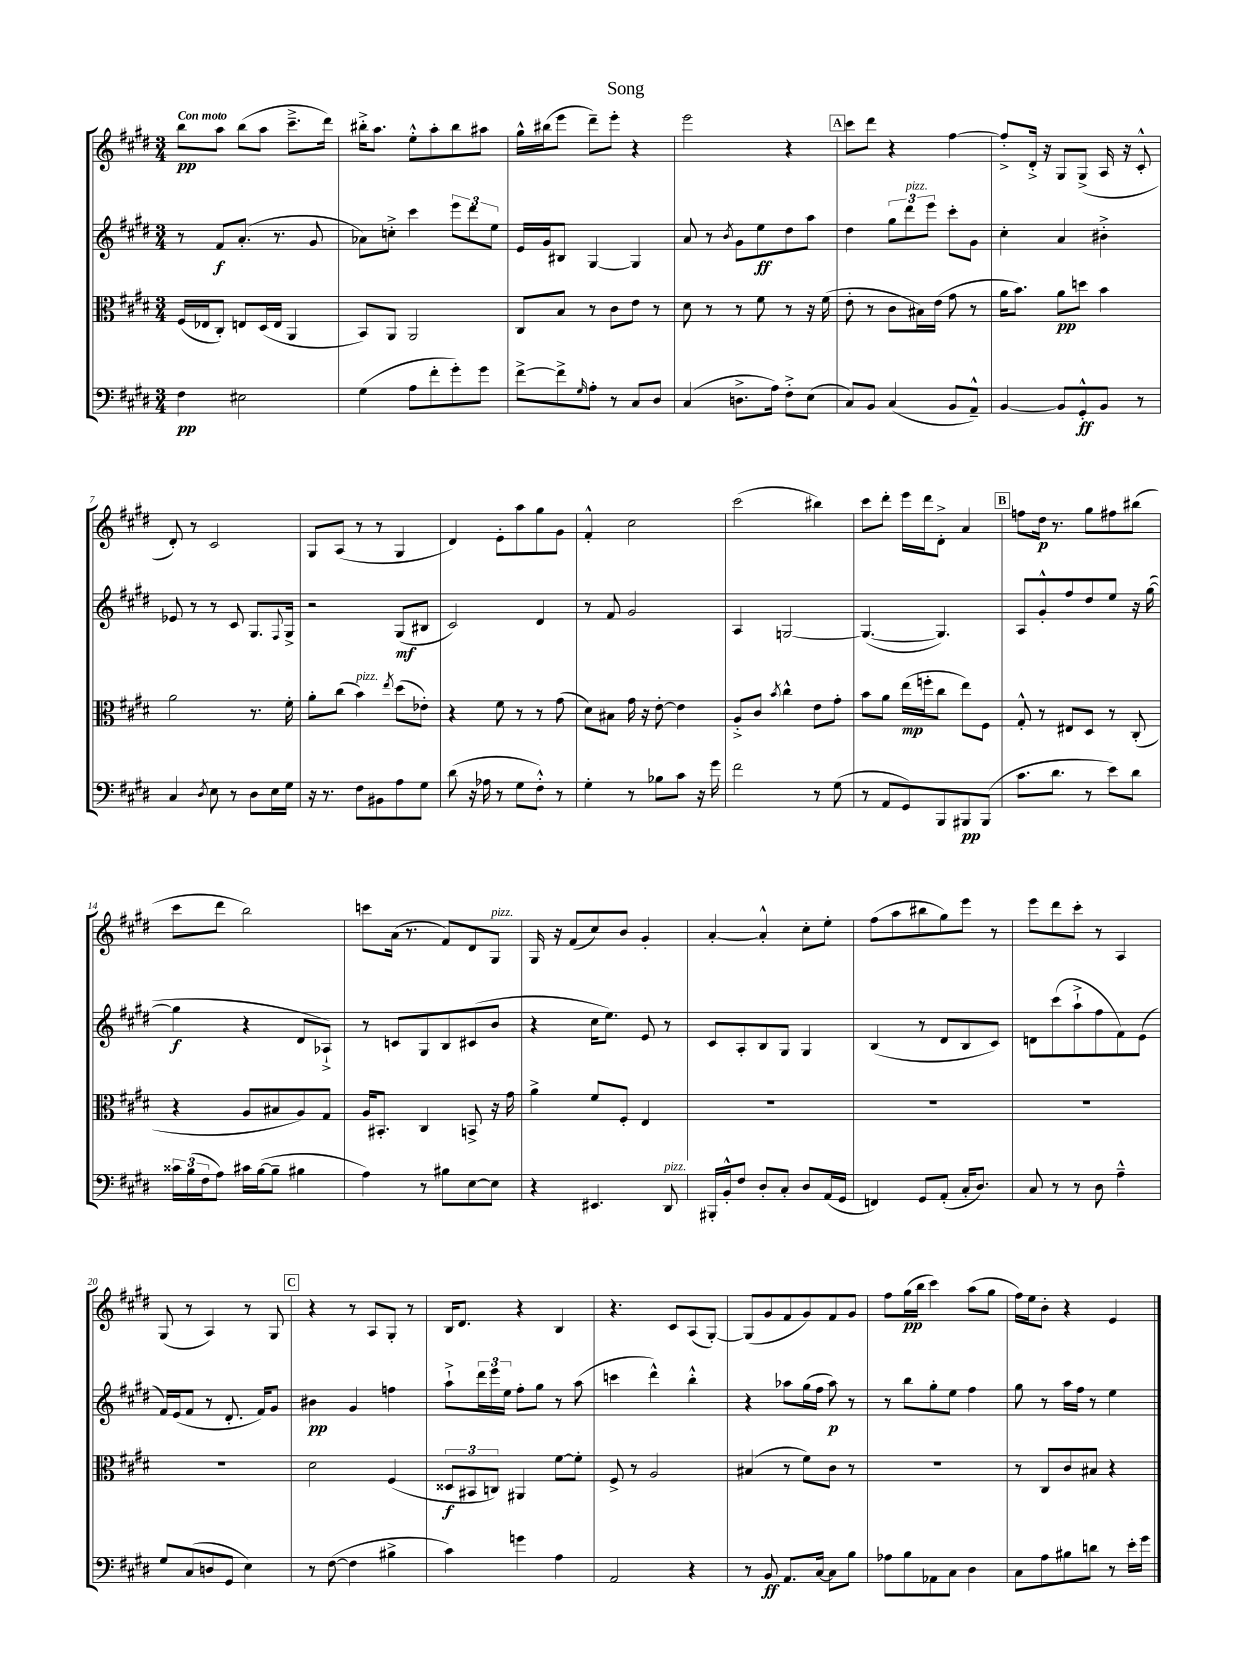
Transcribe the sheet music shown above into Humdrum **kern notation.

**kern	**dynam	**kern	**dynam	**kern	**dynam	**kern	**dynam
*part4	*part4	*part3	*part3	*part2	*part2	*part1	*part1
*staff4	*staff4	*staff3	*staff3	*staff2	*staff2	*staff1	*staff1
*clefF4	*	*clefC3	*	*clefG2	*	*clefG2	*
*k[f#c#g#d#]	*	*k[f#c#g#d#]	*	*k[f#c#g#d#]	*	*k[f#c#g#d#]	*
*M3/4	*	*M3/4	*	*M3/4	*	*M3/4	*
=1	=1	=1	=1	=1	=1	=1	=1
!	!	!	!	!	!	!LO:TX:a:B:t=Con moto	!
4F#\	pp	(16F#/LL	.	8r	.	8bb\L	pp
.	.	16E-X/J	.	.	.	.	.
.	.	8C#'/J)	.	8f#/L	f	8aa\J	.
2E#X\	.	8En/L	.	(8.a'/J	.	(8bb\L	.
.	.	(16D#/L	.	.	.	8aa\J	.
.	.	16E/JJ	.	8.r	.	.	.
.	.	4AA/	.	.	.	8.ccc#~^\L	.
.	.	.	.	8g#/	.	.	.
.	.	.	.	.	.	16ddd#\Jk)	.
=2	=2	=2	=2	=2	=2	=2	=2
(4G#\	.	8BB/L)	.	8a-X\L)	.	16bb#X'^\KL	.
.	.	.	.	.	.	8.aa\J	.
.	.	8AA/J	.	8ccn'^\J	.	.	.
8A\L	.	2AA/	.	4ccc#\	.	8ee'^^\L	.
8f#'\	.	.	.	.	.	8aa'\	.
8g#'\)	.	.	.	12eee\L	.	8bb#\	.
.	.	.	.	12ddd#\	.	.	.
8g#\J	.	.	.	.	.	8aa#X\J	.
.	.	.	.	12ee\J	.	.	.
=3	=3	=3	=3	=3	=3	=3	=3
[8f#^\L	.	8C#/L	.	16e/LL	.	16gg#^^\LL	.
.	.	.	.	16g#/J	.	(16bb#X\J	.
8f#^\]	.	8B/J	.	8B#X/J	.	8eee\J	.
16qqG#/	.	.	.	.	.	.	.
8A'\J	.	8r	.	[4G#/	.	8ddd#~\L)	.
8r	.	8c#\L	.	.	.	8eee'\J	.
8C#/L	.	8e\J	.	4G#/]	.	4r	.
8D#/J	.	8r	.	.	.	.	.
=4	=4	=4	=4	=4	=4	=4	=4
(4C#/	.	8d#\	.	8a/	.	2eee\	.
.	.	8r	.	8r	.	.	.
.	.	.	.	8qb/	.	.	.
8.Dn^\L	.	8r	.	8g#\L	.	.	.
.	.	8f#\	.	8ee\	ff	.	.
16A\Jk)	.	.	.	.	.	.	.
8F#'^\L	.	8r	.	8dd#\	.	4r	.
(8E\J	.	16r	.	8aa\J	.	.	.
.	.	(16f#\	.	.	.	.	.
!!LO:REH:place=s1:t=A
=5	=5	=5	=5	=5	=5	=5	=5
8C#/L)	.	8e'\	.	4dd#\	.	8ccc#\L	.
8BB/J	.	8r	.	.	.	8ddd#\J	.
(4C#/	.	8c#\L	.	12gg#\L	.	4r	.
!	!	!	!	!LO:TX:a:i:t=pizz.	!	!	!
.	.	.	.	12ddd#\	.	.	.
.	.	16B#X\L)	.	.	.	.	.
.	.	.	.	12eee\J	.	.	.
.	.	(16e\JJ	.	.	.	.	.
8BB/L	.	8g#\	.	8ccc#'\L	.	[4ff#\	.
8AA~^^/J)	.	8r	.	8g#\J	.	.	.
=6	=6	=6	=6	=6	=6	=6	=6
[4BB/	.	16a\KL	.	4cc#'\	.	8ff#'^/L]	.
.	.	8.b\J)	.	.	.	.	.
.	.	.	.	.	.	16d#'^/Jk	.
.	.	.	.	.	.	16r	.
8BB/L]	.	8a\L	pp	4a/	.	8G#/L	.
8GG#'^^/	ff	8ddn\J	.	.	.	(8G#^/J	.
8BB/J	.	4b\	.	4b#X'^\	.	16A/	.
.	.	.	.	.	.	16r	.
8r	.	.	.	.	.	8c#'^^/	.
!!LO:LB:g=z
=7	=7	=7	=7	=7	=7	=7	=7
4C#/	.	2a\	.	8e-X/	.	8d#'/)	.
.	.	.	.	8r	.	8r	.
8qD#/	.	.	.	.	.	.	.
8E\	.	.	.	8r	.	2c#/	.
8r	.	.	.	8c#/	.	.	.
8D#\L	.	8.r	.	8.G#/L	.	.	.
16E\L	.	.	.	.	.	.	.
.	.	.	.	8qqF#/	.	.	.
16G#\JJ	.	16f#'\	.	16G#^/Jk	.	.	.
=8	=8	=8	=8	=8	=8	=8	=8
16r	.	8a'\L	.	2r	.	8G#/L	.
8.r	.	.	.	.	.	.	.
.	.	(8cc#\J	.	.	.	(8A/J	.
!	!	!LO:TX:a:i:t=pizz.	!	!	!	!	!
8F#\L	.	4b\)	.	.	.	8r	.
8BB#X\	.	.	.	.	.	8r	.
.	.	8qee/	.	.	.	.	.
8A\	.	(8dd#\L	.	(8G#/L	mf	4G#/	.
8G#\J	.	8e-X'\J)	.	8B#X/J	.	.	.
=9	=9	=9	=9	=9	=9	=9	=9
(8d#\	.	4r	.	2c#/)	.	4d#/)	.
16r	.	.	.	.	.	.	.
16A-X\	.	.	.	.	.	.	.
8r	.	8f#\	.	.	.	8e'\L	.
8G#\L	.	8r	.	.	.	8aa\	.
8F#'^^\J)	.	8r	.	4d#/	.	8gg#\	.
8r	.	(8g#\	.	.	.	8g#\J	.
=10	=10	=10	=10	=10	=10	=10	=10
4G#'\	.	8d#\L)	.	8r	.	4f#'^^/	.
.	.	8B#X\J	.	8f#/	.	.	.
8r	.	16g#\	.	2g#/	.	2cc#\	.
.	.	16r	.	.	.	.	.
8B-X\L	.	[8e'\	.	.	.	.	.
8c#\J	.	4e\]	.	.	.	.	.
16r	.	.	.	.	.	.	.
16g#\	.	.	.	.	.	.	.
=11	=11	=11	=11	=11	=11	=11	=11
2f#\	.	8A'^/L	.	4A/	.	(2ccc#\	.
.	.	8c#/J	.	.	.	.	.
.	.	8qb/	.	.	.	.	.
.	.	4cc#^^\	.	[2Gn/	.	.	.
8r	.	8e\L	.	.	.	4bb#X\)	.
(8G#\	.	8g#'\J	.	.	.	.	.
=12	=12	=12	=12	=12	=12	=12	=12
8r	.	8b\L	.	(4.G/_	.	8ccc#\L	.
8AA/L	.	8a\J	.	.	.	8ddd#'\J	.
8GG#/)	.	(16ee\LL	mp	.	.	16eee\LL	.
.	.	16ffn'\J	.	.	.	16ddd#\J	.
8BBB/	.	8cc#\J	.	4.G/])	.	8d#'^\J	.
8BBB#X/	pp	8ee\L)	.	.	.	4a/	.
(8BBB#/J	.	8F#\J	.	.	.	.	.
!!LO:REH:place=s1:t=B
=13	=13	=13	=13	=13	=13	=13	=13
8.c#\L	.	8G#'^^/	.	8A/L	.	8ffn\L	.
.	.	8r	.	8g#'^^/	.	16dd#\Jk	p
8.d#\J	.	.	.	.	.	8.r	.
.	.	8E#X/L	.	8ff#/	.	.	.
8r	.	8D#/J	.	8dd#/	.	8gg#\L	.
8e\L)	.	8r	.	8ee/J	.	8ff#X\	.
8d#\J	.	(8C#'/	.	16r	.	(8bb#X\J	.
.	.	.	.	([16gg#\	.	.	.
!!LO:LB:g=z
=14	=14	=14	=14	=14	=14	=14	=14
24c##X\LL	.	4r	.	4gg#\]	f	8ccc#\L	.
(24B\	.	.	.	.	.	.	.
24F#\J	.	.	.	.	.	.	.
8A\J)	.	.	.	.	.	8ddd#\J	.
16c#X\LL	.	8A/L	.	4r	.	2bb\)	.
([16B\J	.	.	.	.	.	.	.
8B~\J]	.	8B#X/	.	.	.	.	.
4B#X\	.	8A/)	.	8d#/L	.	.	.
.	.	8G#/J	.	8A-X`^/J)	.	.	.
=15	=15	=15	=15	=15	=15	=15	=15
4A\)	.	16A/KL	.	8r	.	8cccn\L	.
.	.	8.BB#X'/J	.	.	.	.	.
.	.	.	.	8cn/L	.	(16a\Jk	.
.	.	.	.	.	.	8.r	.
8r	.	4C#/	.	8G#/	.	.	.
8B#X\L	.	.	.	8B/	.	8f#/L)	.
[8E\	.	8BBn^/	.	(8c#X/	.	8d#/	.
!	!	!	!	!	!	!LO:TX:a:i:t=pizz.	!
8E\J]	.	16r	.	8b/J	.	8G#/J	.
.	.	16g#\	.	.	.	.	.
=16	=16	=16	=16	=16	=16	=16	=16
4r	.	4a^\	.	4r	.	16G#/	.
.	.	.	.	.	.	16r	.
.	.	.	.	.	.	(8f#/L	.
4.EE#X/	.	8f#/L	.	16cc#\KL	.	8cc#/)	.
.	.	.	.	8.ee\J)	.	.	.
.	.	8F#'/J	.	.	.	8b/J	.
.	.	4E/	.	8e/	.	4g#'/	.
!LO:TX:a:i:t=pizz.	!	!	!	!	!	!	!
8DD#/	.	.	.	8r	.	.	.
=17	=17	=17	=17	=17	=17	=17	=17
16BBB#X'/LL	.	2.r	.	8c#/L	.	[4a'/	.
16BB'^^/J	.	.	.	.	.	.	.
8F#/J	.	.	.	8A'/	.	.	.
8D#'/L	.	.	.	8B/	.	4a'^^/]	.
8C#'/J	.	.	.	8G#/J	.	.	.
8D#/L	.	.	.	4G#/	.	8cc#'\L	.
(16AA/L	.	.	.	.	.	8ee'\J	.
16GG#/JJ	.	.	.	.	.	.	.
=18	=18	=18	=18	=18	=18	=18	=18
4FFn/)	.	2.r	.	(4B/	.	(8ff#\L	.
.	.	.	.	.	.	8aa\	.
8GG#/L	.	.	.	8r	.	8bb#X\	.
(8AA'/J	.	.	.	8d#/L	.	8gg#\)	.
16C#'/KL	.	.	.	8B/	.	8eee\J	.
8.D#/J)	.	.	.	.	.	.	.
.	.	.	.	8c#/J)	.	8r	.
=19	=19	=19	=19	=19	=19	=19	=19
8C#/	.	2.r	.	8dn\L	.	8eee\L	.
8r	.	.	.	(8ccc#\	.	8ddd#\	.
8r	.	.	.	8aa`^\	.	8ccc#'\J	.
8D#\	.	.	.	8ff#\	.	8r	.
4A~^^\	.	.	.	8f#\)	.	4A/	.
.	.	.	.	(8e\J	.	.	.
!!LO:LB:g=z
=20	=20	=20	=20	=20	=20	=20	=20
8G#/L	.	2.r	.	16f#/LL)	.	(8G#/	.
.	.	.	.	(16e/J	.	.	.
(8C#/	.	.	.	8f#/J	.	8r	.
8Dn/	.	.	.	8r	.	4A/)	.
8GG#/J	.	.	.	8.d#'/	.	.	.
4E\)	.	.	.	.	.	8r	.
.	.	.	.	16f#/KL)	.	.	.
.	.	.	.	8g#/J	.	8G#/	.
!!LO:REH:place=s1:t=C
=21	=21	=21	=21	=21	=21	=21	=21
8r	.	2d#\	.	4b#X\	pp	4r	.
([8F#\	.	.	.	.	.	.	.
4F#\]	.	.	.	4g#/	.	8r	.
.	.	.	.	.	.	8A/L	.
4B#X^\	.	(4F#/	.	4ffn\	.	8G#'/J	.
.	.	.	.	.	.	8r	.
=22	=22	=22	=22	=22	=22	=22	=22
4c#\)	.	12D##X/L	f	8aa`^\L	.	16B/KL	.
.	.	.	.	.	.	8.d#/J	.
.	.	12BB#X/	.	.	.	.	.
.	.	.	.	24ddd#\L	.	.	.
.	.	12Cn/J)	.	24eee\	.	.	.
.	.	.	.	24ee\JJ	.	.	.
4gn\	.	4AA#X/	.	8ff#'\L	.	4r	.
.	.	.	.	8gg#\J	.	.	.
4A\	.	[8f#\L	.	8r	.	4B/	.
.	.	8f#'\J]	.	(8aa\	.	.	.
=23	=23	=23	=23	=23	=23	=23	=23
2AA/	.	8F#^/	.	4cccn\	.	4.r	.
.	.	8r	.	.	.	.	.
.	.	2A/	.	4ddd#^^\)	.	.	.
.	.	.	.	.	.	8c#/L	.
4r	.	.	.	4bb'^^\	.	(8A/	.
.	.	.	.	.	.	[8G#'/J)	.
=24	=24	=24	=24	=24	=24	=24	=24
8r	.	(4B#X/	.	4r	.	(8G#/L]	.
8BB/	ff	.	.	.	.	8g#/	.
8.AA/L	.	8r	.	8aa-X\L	.	8f#/	.
.	.	8f#\L)	.	(16gg#\L	.	8g#/)	.
[16C#/Jk	.	.	.	16ff#\JJ	.	.	.
8C#\L]	.	8c#\J	.	8aa-\)	p	8f#/	.
8B\J	.	8r	.	8r	.	8g#/J	.
=25	=25	=25	=25	=25	=25	=25	=25
8A-X\L	.	2.r	.	8r	.	8ff#\L	.
8B\	.	.	.	8bb\L	.	(16gg#\L	pp
.	.	.	.	.	.	16bb\JJ	.
8AA-X\	.	.	.	8gg#'\	.	4ccc#\)	.
8C#\J	.	.	.	8ee\J	.	.	.
4D#\	.	.	.	4ff#\	.	(8aa\L	.
.	.	.	.	.	.	8gg#\J	.
=26	=26	=26	=26	=26	=26	=26	=26
8C#\L	.	8r	.	8gg#\	.	16ff#\LL)	.
.	.	.	.	.	.	16ee\J	.
8A\	.	8C#/L	.	8r	.	8b'\J	.
8B#X\	.	8c#/	.	16aa\LL	.	4r	.
.	.	.	.	16ff#\JJ	.	.	.
8dn\J	.	8B#X/J	.	8r	.	.	.
8r	.	4r	.	4ee\	.	4e/	.
16e'\LL	.	.	.	.	.	.	.
16g#\JJ	.	.	.	.	.	.	.
==	==	==	==	==	==	==	==
*-	*-	*-	*-	*-	*-	*-	*-
